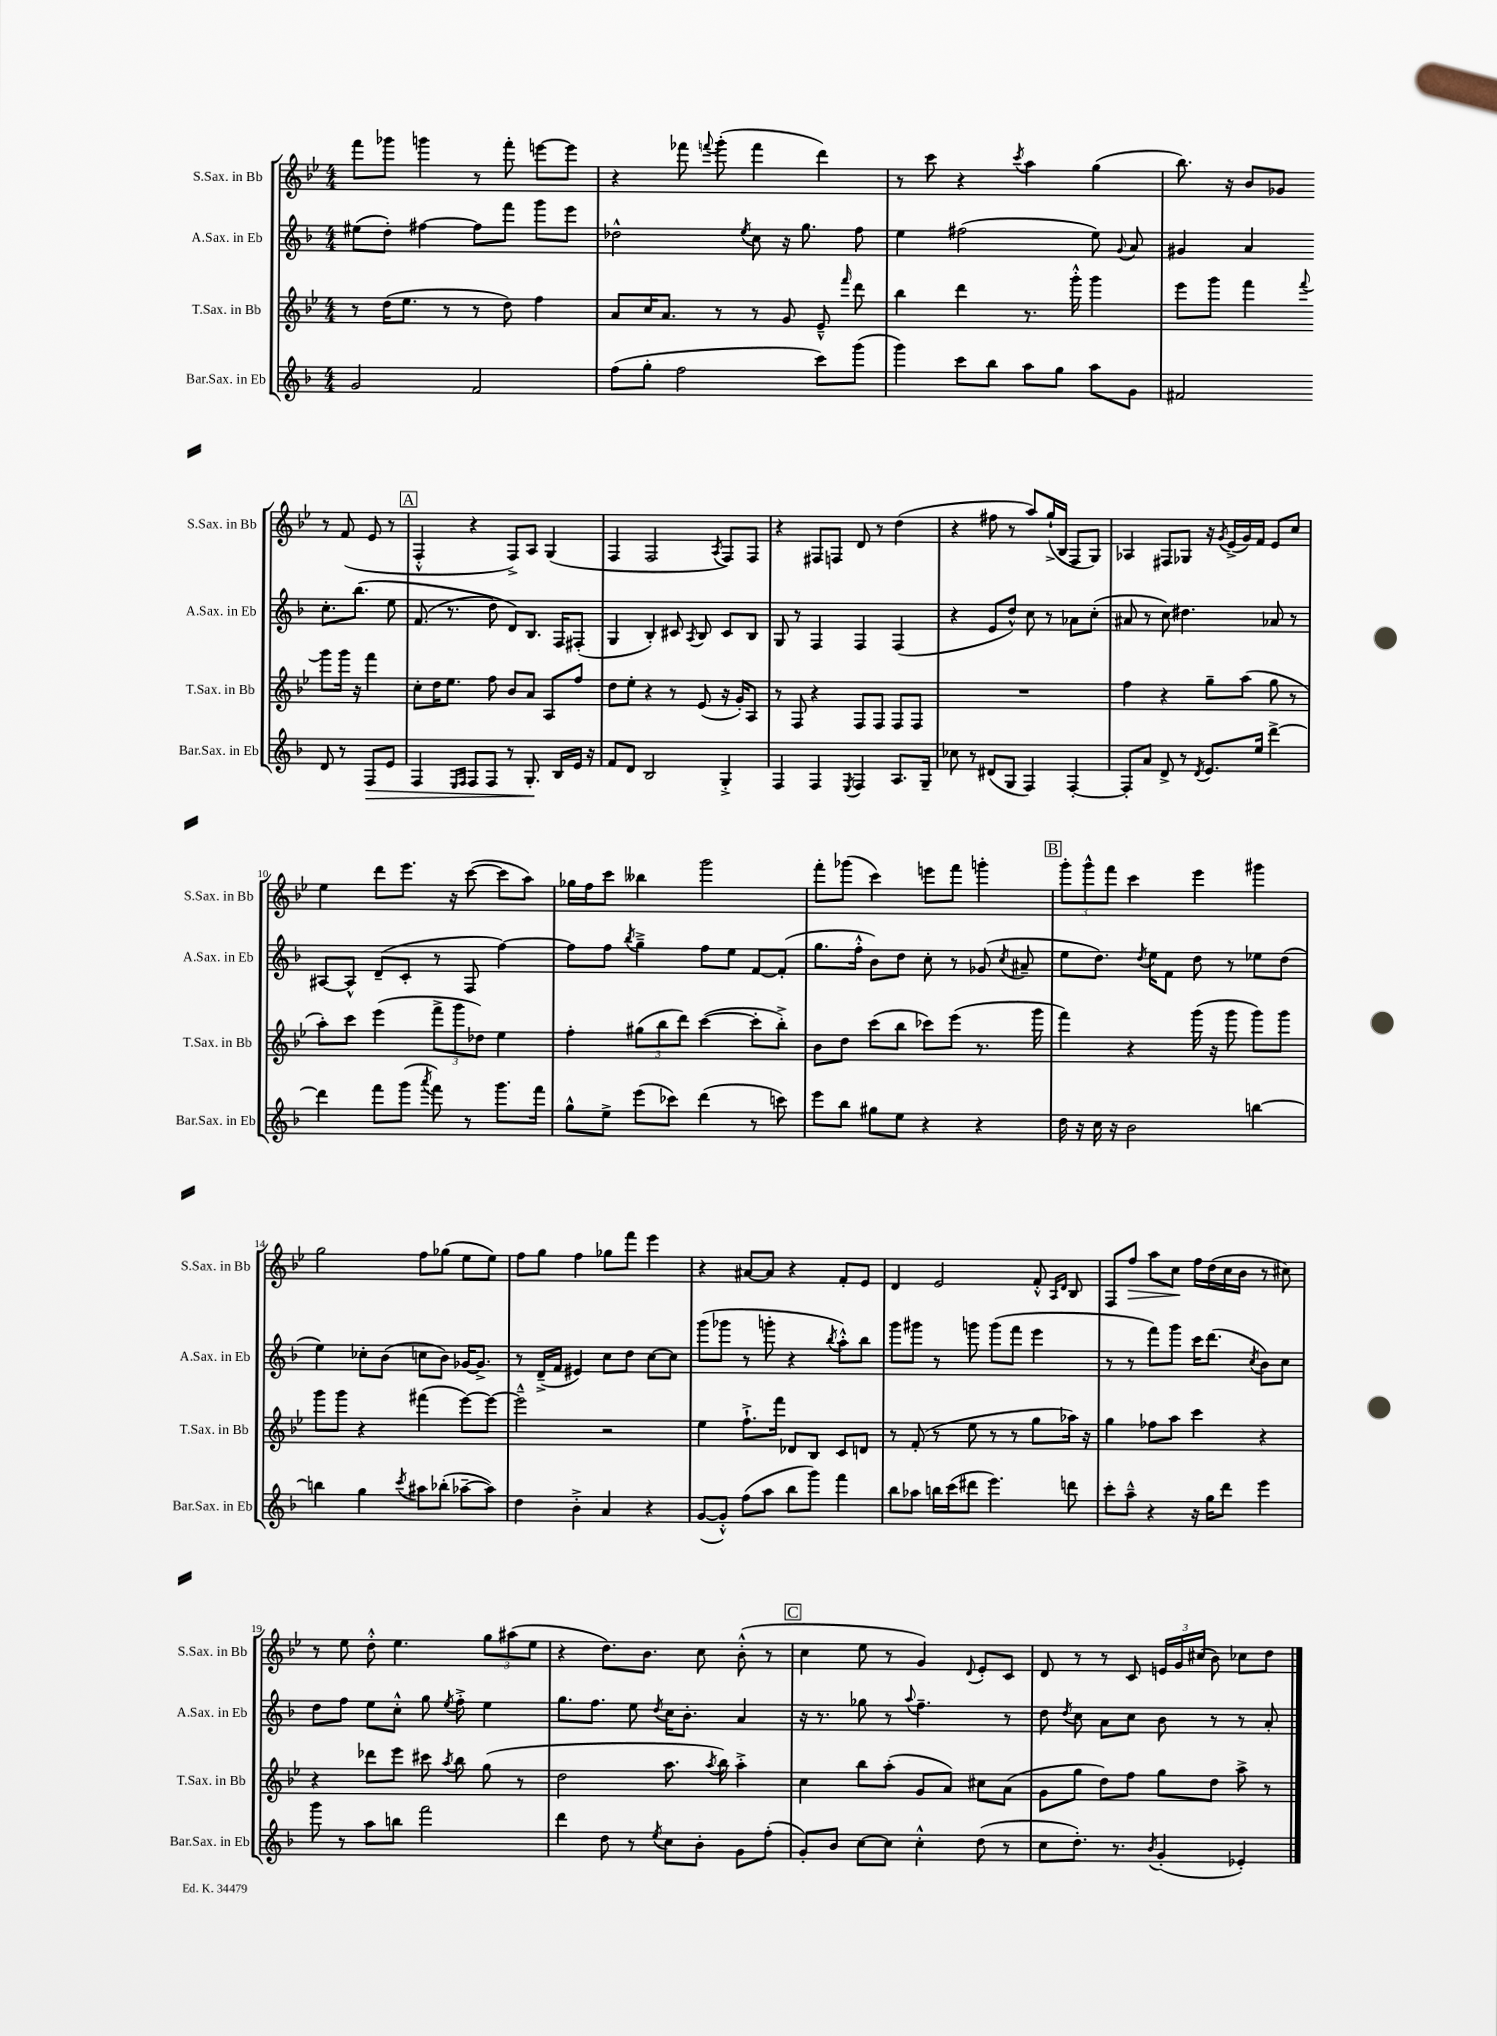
<<
\new StaffGroup <<
\new Staff = "s0" \with { instrumentName = "S.Sax. in Bb" shortInstrumentName = "S.Sax. in Bb" } {
    \clef treble \key bes \major \numericTimeSignature \time 4/4
    \autoBeamOff f'''8[ ges'''8] g'''4 r8 f'''8-. e'''8[~ e'''8] |
    r4 fes'''8 \appoggiatura { f'''8 } g'''8-.( f'''4 d'''4) |
    r8 c'''8 r4 \acciaccatura { c'''8 } a''4 g''4( |
    bes''8.) r16 bes'8[ ges'8] r8 f'8( ees'8 r8 |
    \mark \markup { \box "A" } f4-.-^ r4 f8[->) a8] g4( |
    f4 f2 \acciaccatura { a8 } f8[) f8] |
    r4 fis8[ f8] d'8 r8 d''4( |
    r4 fis''8 r8 a''8[) g''16-!->( bes16] f8[ g8]) |
    aes4 fis8[ ges8] r16 \acciaccatura { g'8 } ees'16[->( g'16) f'16] ees'8[ c''8] |
    ees''4 d'''8[ ees'''8.] r16 c'''8~( c'''8[ a''8]) |
    ges''16[ f''16 c'''8] beses''4 g'''2 |
    f'''8[-. ges'''8]( c'''4) e'''8[ f'''8] g'''4-. |
    \mark \markup { \box "B" } \tuplet 3/2 { g'''8[-. g'''8-^ f'''8] } c'''4 ees'''4 gis'''4 |
    g''2 f''8[ ges''8]( ees''8[ ees''8]) |
    f''8[ g''8] f''4 ges''8[ f'''8] ees'''4 |
    r4 ais'8[~ ais'8] r4 f'8[-. ees'8] |
    d'4 ees'2 f'8-.-^ \grace { a16[ d'16] } bes8 |
    f8[ f''8]\> a''8[ c''8]\! f''16[ d''16( c''16 bes'16] r8 cis''8) |
    r8 ees''8 d''8-.-^ ees''4. \tuplet 3/2 { g''8[ ais''8( ees''8] } |
    r4 d''8.[) bes'8.] c''8 bes'8-.-^( r8 |
    \mark \markup { \box "C" } c''4 ees''8 r8 g'4) \appoggiatura { d'8 } ees'8[-. c'8] |
    d'8 r8 r8 c'8 \tuplet 3/2 { e'16[ g'16 cis''16]( } bes'8) ces''8[ d''8] \bar "|." |
}
\new Staff = "s1" \with { instrumentName = "A.Sax. in Eb" shortInstrumentName = "A.Sax. in Eb" } {
    \clef treble \key f \major \numericTimeSignature \time 4/4
    \autoBeamOff eis''8[( d''8]-.) fis''4~ fis''8[ f'''8] g'''8[ e'''8] |
    des''2-^ \acciaccatura { e''8 } c''8 r16 g''8. f''8 |
    e''4 fis''2( e''8) \appoggiatura { g'8 } a'8 |
    gis'4 a'4 c''8.[-. bes''8.]\( e''8 |
    \mark \markup { \box "A" } f'8.( r8. d''8) d'8[\) bes8.] f16[ fis8]-.( |
    g4 bes4-.) cis'8 \acciaccatura { a8 } bes8 cis'8[ bes8] |
    g8 r8 f4 f4 f4( |
    r4 e'8[ d''8]-^) c''8 r8 aes'8[ c''8]-.( |
    ais'8 r8 c''8) dis''4. aes'8 r8 |
    ais8[~ ais8]-^ d'8[--( c'8]-. r8 f8 f''4~) |
    f''8[ f''8] \acciaccatura { bes''8 } g''4---> f''8[ e''8] f'8[~ f'8]-.( |
    g''8.[ f''16]-.-^ bes'8[) d''8] c''8-. r8 ges'8( \acciaccatura { c''8 } ais'8-- |
    \mark \markup { \box "B" } e''8[ d''8.]) \acciaccatura { d''8 } e''16[ f'8] d''8 r8 ees''8[ d''8]( |
    e''4) ces''8[-. bes'8]( c''8[ bes'8]) ges'16[~ ges'8.]-> |
    r8 d'16[--->( f'16] eis'4) c''8[ d''8] c''8[~ c''8] |
    g'''8[( ges'''8] r8 g'''8-. r4 \acciaccatura { bes''8 } a''8[-.-^) bes''8] |
    g'''8[ gis'''8] r8 g'''8 g'''8[( f'''8] e'''4 |
    r8 r8 f'''8[) g'''8] c'''16[ d'''8.]( \acciaccatura { c''8 } bes'8[) c''8] |
    d''8[ f''8] e''8[ c''8]-.-^ g''8 \acciaccatura { e''8 } f''8-.-> e''4 |
    g''8.[ f''8.] e''8 \acciaccatura { d''8 } c''16[ bes'8.]-. a'4 |
    \mark \markup { \box "C" } r16 r8. ges''8 r8 \appoggiatura { a''8 } f''4.-- r8 |
    d''8 \acciaccatura { d''8 } c''8 a'8[ c''8] bes'8 r8 r8 a'8-. \bar "|." |
}
\new Staff = "s2" \with { instrumentName = "T.Sax. in Bb" shortInstrumentName = "T.Sax. in Bb" } {
    \clef treble \key bes \major \numericTimeSignature \time 4/4
    \autoBeamOff r8 d''16[( ees''8.] r8 r8 d''8) f''4 |
    a'8[ c''16 a'8.] r8 r8 g'8 ees'8---^ \grace { f'''16 } d'''8 |
    bes''4 d'''4 r8. g'''16-.-^ g'''4 |
    ees'''8[ g'''8] f'''4 \appoggiatura { f'''8 } g'''8[ g'''16] r16 f'''4 |
    \mark \markup { \box "A" } c''8[-. d''16 ees''8.] f''8 bes'8[ a'8] a8[ f''8] |
    d''8[ ees''8]-. r4 r8 ees'8( r16 g'16[-.) a8] |
    r8 f8 r4 f8[ f8] f8[ f8] |
    R1 |
    f''4 r4 g''8[-- a''8]( g''8 r8 |
    a''8[-.) c'''8] ees'''4( \tuplet 3/2 { f'''8[-> g'''8 des''8]) } ees''4 |
    f''4-. \tuplet 3/2 { gis''8[( bes''8 d'''8]) } c'''4~( c'''8[-. bes''8]-.->) |
    bes'8[ d''8] c'''8[( bes''8] ces'''8[) ees'''8]( r8. g'''16 |
    \mark \markup { \box "B" } f'''4) r4 g'''16( r16 g'''8 g'''8[) g'''8] |
    g'''8[ g'''8] r4 fis'''4( ees'''8[~) ees'''8]~ |
    ees'''2---^ r2 |
    ees''4 f''8.[-!-> f'''16] des'8[ bes8] c'8[ d'8] |
    r8 f'8-.( r8 ees''8 r8 r8 g''8[ aes''16]) r16 |
    g''4 fes''8[ a''8] c'''4 r4 |
    r4 des'''8[ ees'''8] cis'''8 \acciaccatura { a''8 } bes''8 g''8( r8 |
    d''2 a''8. \acciaccatura { a''8 } bes''16) a''4-.-> |
    \mark \markup { \box "C" } c''4 bes''8[ a''8]-.( g'8[ a'8]) cis''8[ a'8]( |
    g'8[ g''8] d''8[) f''8] g''8[ d''8] a''8-> r8 \bar "|." |
}
\new Staff = "s3" \with { instrumentName = "Bar.Sax. in Eb" shortInstrumentName = "Bar.Sax. in Eb" } {
    \clef treble \key f \major \numericTimeSignature \time 4/4
    \autoBeamOff g'2 f'2 |
    f''8[( g''8]-. f''2 c'''8[) g'''8]( |
    g'''4) c'''8[ bes''8] a''8[ g''8] a''8[ g'8] |
    fis'2 d'8 r8 f8[\> e'8] |
    \mark \markup { \box "A" } f4 \grace { e16[ f16] } f8[ f8] r8 g8.-.\! bes16[ e'16] r16 |
    f'8[ d'8] bes2 g4-.-> |
    f4 f4 \acciaccatura { e8 } f4 a8.[ g16]-- |
    ces''8 r8 dis'8[( g8] f4) f4~-. |
    f8[-. a'8] d'8-> r8 \acciaccatura { d'8 } e'8.[ e''16] d'''4~-> |
    d'''4 f'''8[ g'''8]( \acciaccatura { a'''8 } f'''8) r8 g'''8.[ f'''16] |
    g''8[-^ e''8]-> e'''8[( ces'''8]) d'''4( r8 c'''8) |
    e'''8[ bes''8] gis''8[ e''8] r4 r4 |
    \mark \markup { \box "B" } d''16 r16 c''16 r16 bes'2 b''4~ |
    b''4 g''4 \acciaccatura { c'''8 } ais''8[ bes''8]-.( aes''8[~-- aes''8]) |
    d''4 bes'4-.-> a'4 r4 |
    g'8[~( g'8]-.-^) f''8[( a''8] bes''8[ g'''8]) f'''4 |
    bes''8[ aes''8] b''16[ c'''16( dis'''8] e'''4.) d'''8 |
    c'''8[-. a''8]---^ r4 r16 g''16[ d'''8] e'''4 |
    g'''8 r8 a''8[ b''8] f'''2 |
    d'''4 d''8 r8 \acciaccatura { e''8 } c''8[ bes'8]-. g'8[ f''8]-.( |
    \mark \markup { \box "C" } g'8[-.) bes'8] c''8[~ c''8] c''4-.-^ d''8( r8 |
    c''8[ d''8.]-.) r8. \acciaccatura { bes'8 } g'4-.( ees'4-.) \bar "|." |
}
>>
>>
